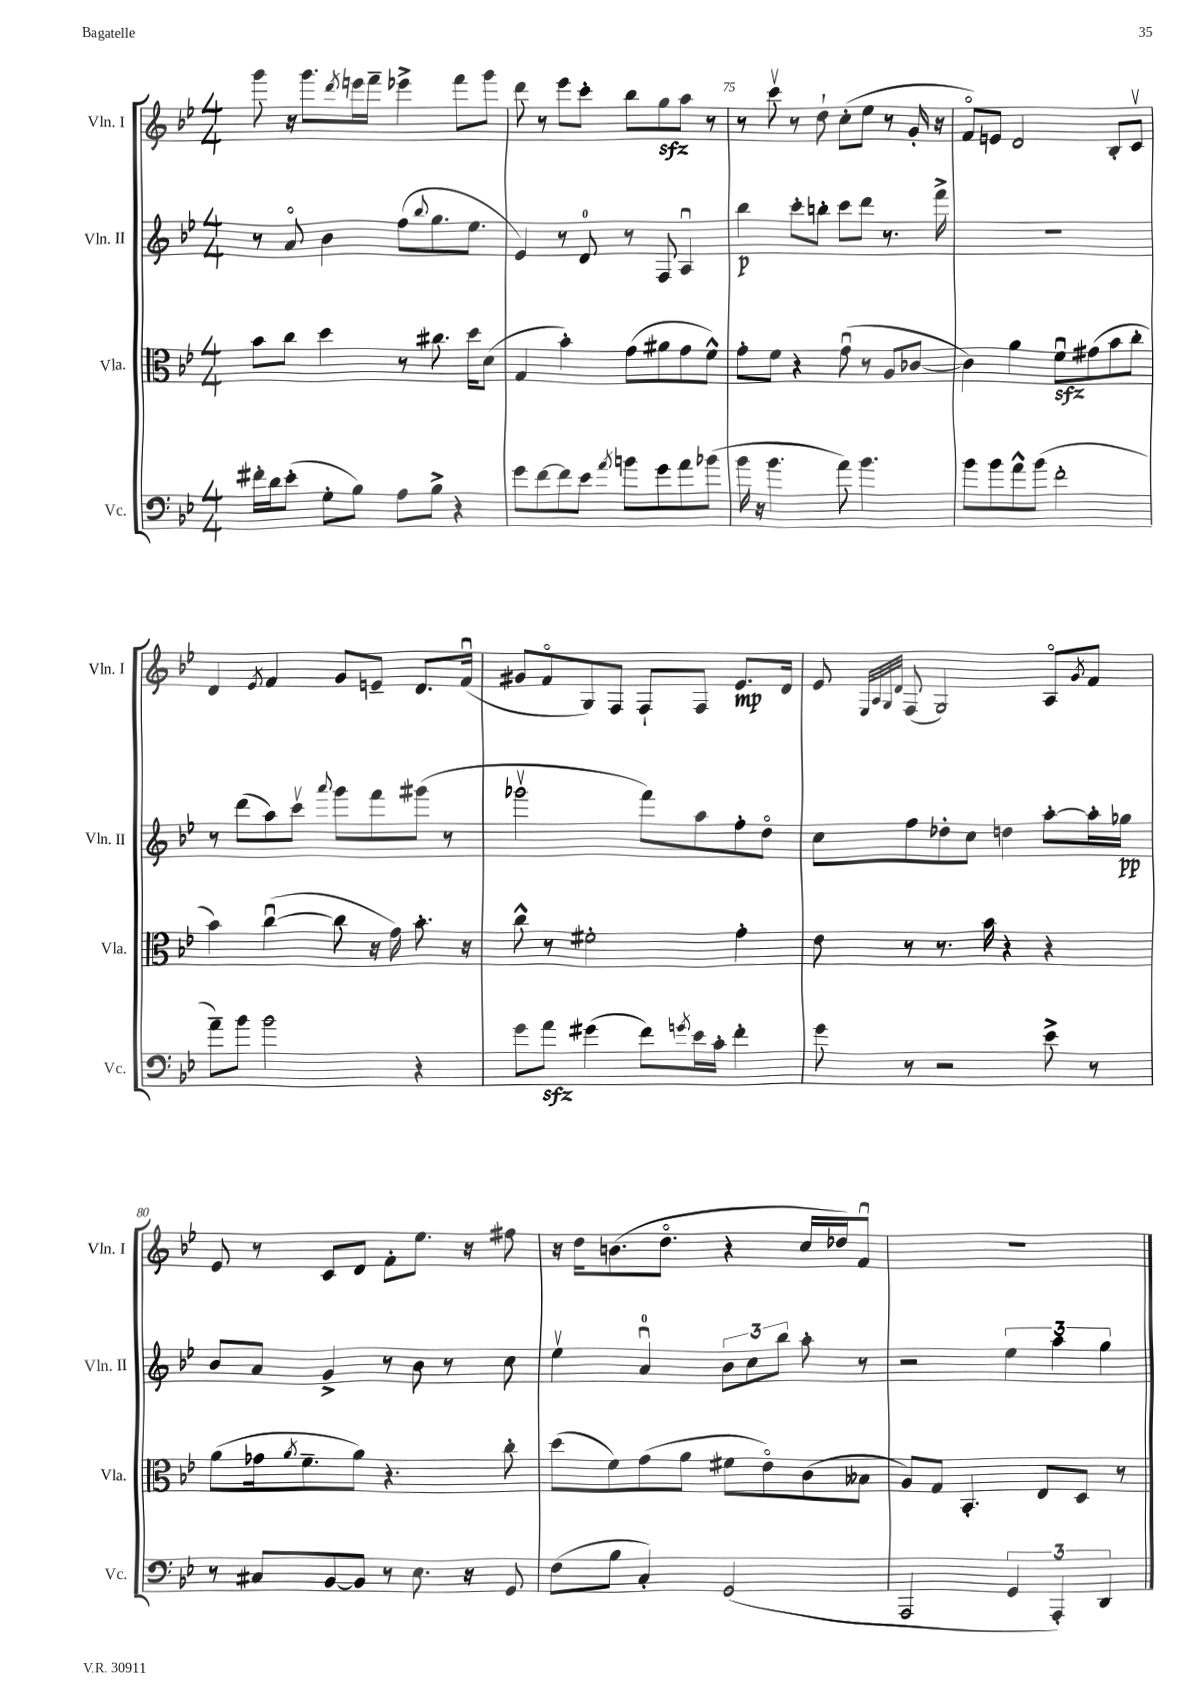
<<
\new StaffGroup <<
\new Staff = "s0" \with { instrumentName = "Vln. I" shortInstrumentName = "Vln. I" } {
    \clef treble \key bes \major \numericTimeSignature \time 4/4
    g'''8 r16 g'''8. \acciaccatura { d'''8 } e'''16 f'''16-- ees'''4-> f'''8 g'''8 |
    d'''8 r8 ees'''8 c'''8-. bes''8 g''8\sfz a''8 r8 |
    r8 c'''8\upbow r8 d''8-! c''8-.( ees''8 r8 g'16-. r16 |
    f'8\flageolet) e'8 d'2 bes8-. c'8\upbow |
    d'4 \acciaccatura { ees'8 } f'4 g'8 e'8-- d'8. f'16\downbow( |
    gis'8 f'8\flageolet g8) f8 f8-! f8 ees'8.\mp d'16 |
    ees'8 \grace { ees32 a32 g32 d'32 } f8( g2) a8\flageolet \acciaccatura { g'8 } f'8 |
    ees'8 r8 c'8 d'8 f'8-. ees''8. r16 fis''8 |
    r16 d''16 b'8.( d''8.\flageolet r4 c''16 des''16) f'8\downbow |
    R1 \bar "|." |
}
\new Staff = "s1" \with { instrumentName = "Vln. II" shortInstrumentName = "Vln. II" } {
    \clef treble \key bes \major \numericTimeSignature \time 4/4
    r8 a'8\flageolet bes'4 f''8( \appoggiatura { bes''8 } g''8. ees''8. |
    ees'4) r8 d'8-0 r8 f8 a4\downbow |
    bes''4\p c'''8-. b''8-. c'''8 d'''8 r8. f'''16-> |
    R1 |
    r8 d'''8( a''8) c'''8\upbow \appoggiatura { a'''8 } g'''8 f'''8 gis'''8( r8 |
    ges'''2\upbow f'''8) a''8 f''8-. d''8\flageolet |
    c''8 f''8 des''8-. c''8 d''4 a''8~-. a''16-. ges''16\pp |
    bes'8 a'8 g'4-> r8 bes'8 r8 c''8 |
    ees''4\upbow a'4-0\downbow \tuplet 3/2 { bes'8 c''8 bes''8 } a''8-. r8 |
    r2 \tuplet 3/2 { ees''4 a''4 g''4 } \bar "|." |
}
\new Staff = "s2" \with { instrumentName = "Vla." shortInstrumentName = "Vla." } {
    \clef alto \key bes \major \numericTimeSignature \time 4/4
    bes'8 c''8 d''4 r8 cis''8. d''16 d'8( |
    g4 bes'4-.) g'8( ais'8 g'8 f'8-^) |
    g'8-. f'8 r4 g'8\downbow( r8 a8 ces'8~ |
    ces'4) a'4 f'8\downbow\sfz gis'8( bes'8 c''8-. |
    bes'4) c''4~\downbow( c''8 r16 g'16) bes'8.-. r16 |
    c''8-^ r8 fis'2-. g'4-. |
    ees'8 r8 r8. bes'16 r4 r4 |
    a'8( ges'16 \acciaccatura { a'8 } f'8.-- a'8) r4. c''8-. |
    d''8( f'8) g'8( a'8 fis'8 ees'8\flageolet) c'8( beses8 |
    a8) g8 bes,4.-. ees8 d8 r8 \bar "|." |
}
\new Staff = "s3" \with { instrumentName = "Vc." shortInstrumentName = "Vc." } {
    \clef bass \key bes \major \numericTimeSignature \time 4/4
    fis'16-. d'16 ees'8-.( g8-. bes8) a8 bes8-> r4 |
    g'8 f'8~ f'8 ees'8 \acciaccatura { a'8 } b'8 g'8 a'8 bes'8( |
    bes'16 r16 bes'4. a'8) bes'4. |
    bes'8 bes'8 a'8-^ bes'8( f'2-. |
    a'8--) bes'8 bes'2 r4 |
    g'8 a'8\sfz gis'4( f'8) \acciaccatura { g'8 } ees'16 c'16-. f'4-. |
    g'8 r8 r2 ees'8-> r8 |
    r8 cis8 bes,8~ bes,8 r8 ees8. r16 g,8 |
    f8( bes8 c4-.) g,2( |
    a,,2 \tuplet 3/2 { g,4 a,,4-.) d,4 } \bar "|." |
}
>>
>>
\layout { \context { \Score currentBarNumber = #73 \override BarNumber.break-visibility = ##(#f #t #t) barNumberVisibility = #(every-nth-bar-number-visible 5) } }
